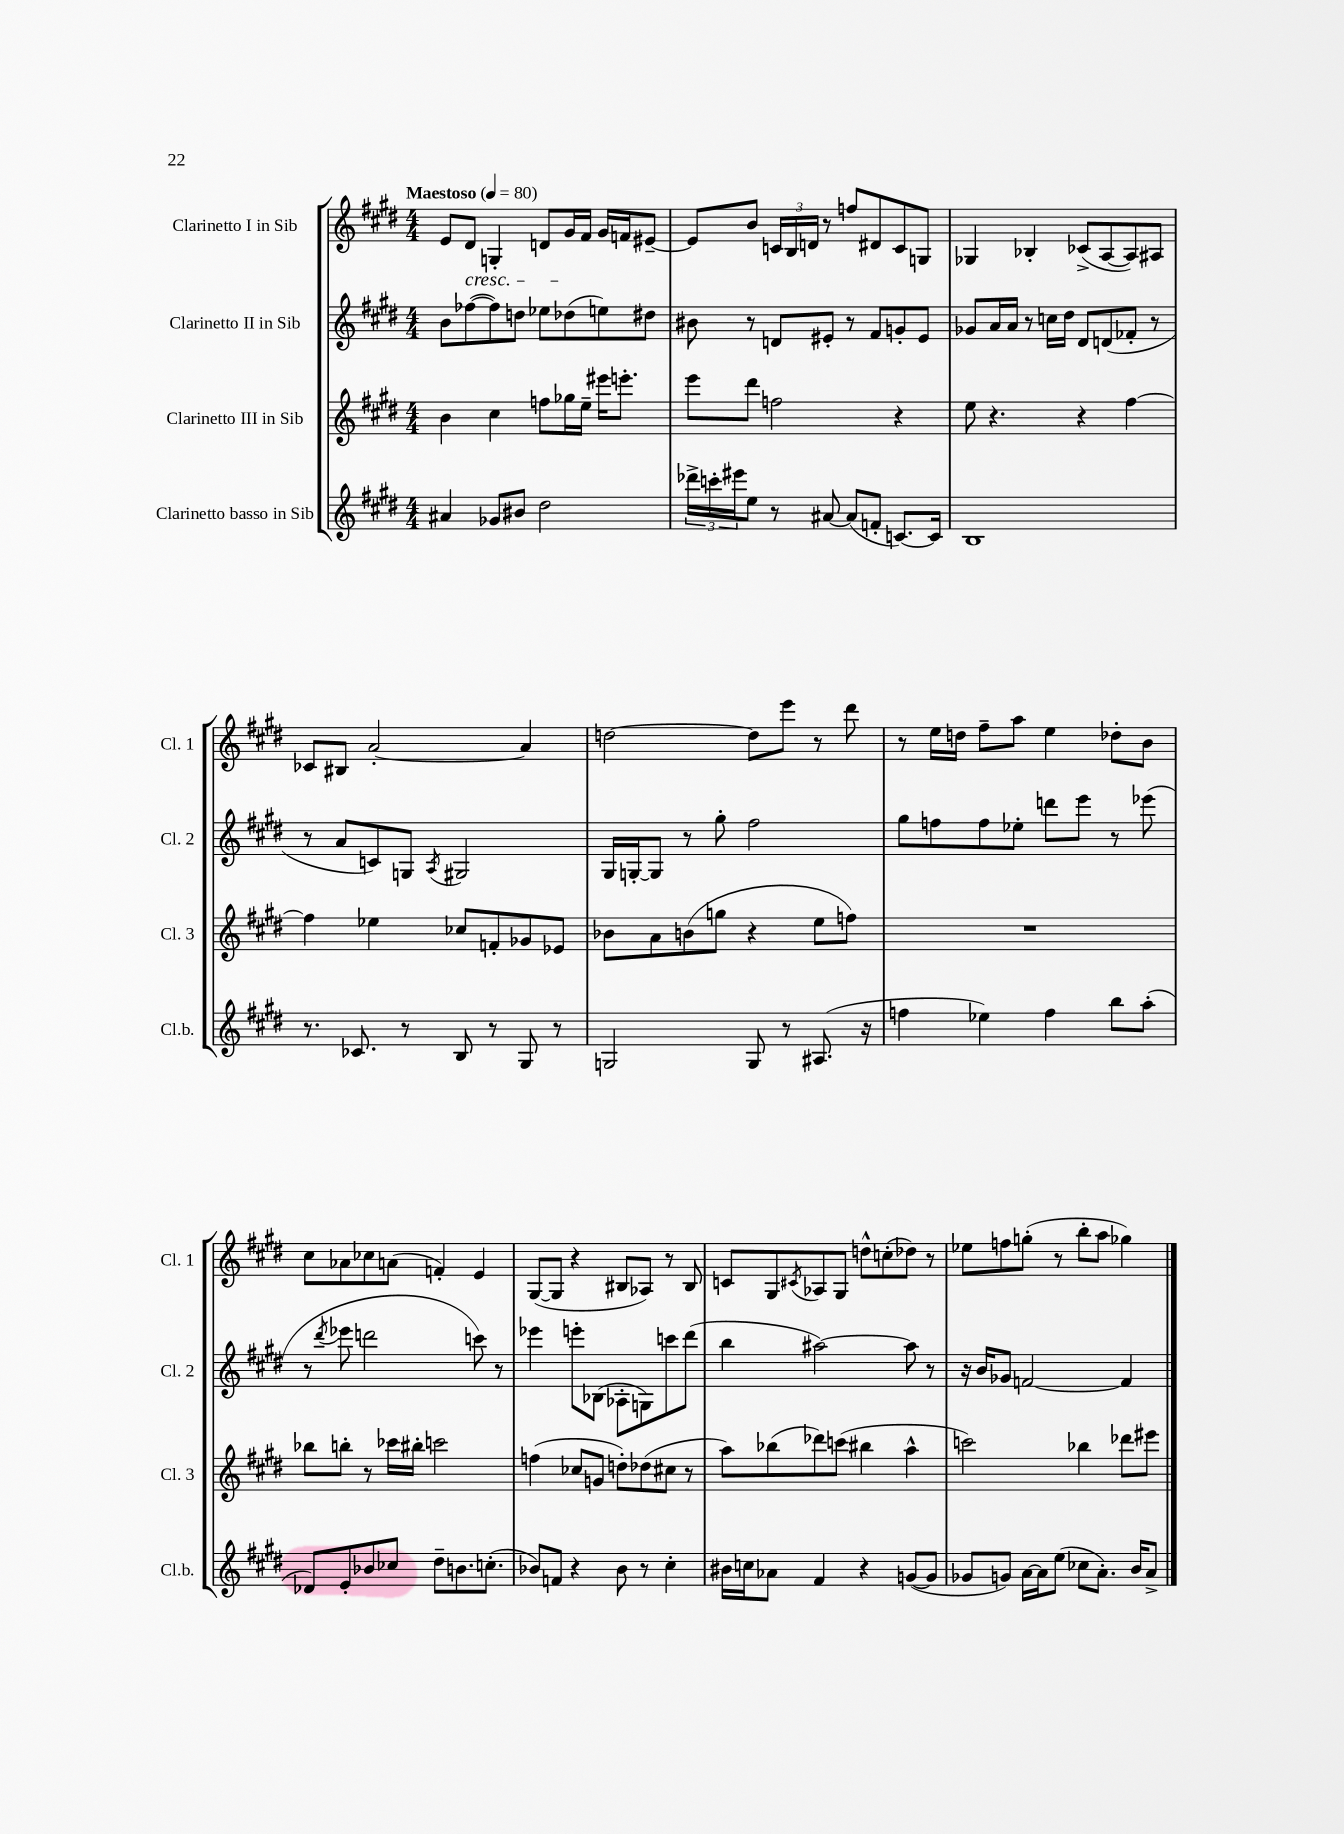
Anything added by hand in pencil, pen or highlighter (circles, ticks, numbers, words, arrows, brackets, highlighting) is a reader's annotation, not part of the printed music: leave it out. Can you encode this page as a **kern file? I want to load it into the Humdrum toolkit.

**kern	**kern	**kern	**kern
*staff4	*staff3	*staff2	*staff1
*clefG2	*clefG2	*clefG2	*clefG2
*k[f#c#g#d#]	*k[f#c#g#d#]	*k[f#c#g#d#]	*k[f#c#g#d#]
*M4/4	*M4/4	*M4/4	*M4/4
*MM80	*MM80	*MM80	*MM80
4a#	4b	8b	8e
.	.	([8ff-	8d#
8g-	4cc#	8ff-])	4G'
8b#	.	8dd	.
2dd#	8ff	8ee-	8d
.	16gg-	(8dd-	16g#
.	16ee~	.	16f#
.	16eee#	8ee)	16g#
.	8.eee'	.	16f
.	.	8dd#	[8e#~
=	=	=	=
24ddd-^	8eee	8b#	8e#]
24ccc'	.	.	.
24eee#	.	.	.
8ee	8ddd#	8r	8b
8r	2ff	8d	24c
.	.	.	24B
.	.	.	24d
[8a#	.	8e#'	8r
(8a#]	.	8r	8ff
8f'	.	8f#	8d#
[8.c)	4r	8g'	8c
.	.	8e#	8G
16c]	.	.	.
=	=	=	=
1B	8ee	8g-	4G-
.	4.r	16a	.
.	.	16a	.
.	.	8r	4B-'
.	.	16cc	.
.	.	16dd#	.
.	4r	8d#	(8c-^
.	.	(8d	[8A
.	[4ff#	8f-'	8A])
.	.	8r	8A#
=	=	=	=
8.r	4ff#]	8r	8c-
.	.	8a	8B#
8.c-	.	.	.
.	4ee-	8c)	[2a'
8r	.	8G	.
.	.	8qA	.
8B	8cc-	2G#	.
8r	8f'	.	.
8G#	8g-	.	4a]
8r	8e-	.	.
=	=	=	=
2G	8b-	16G#	[2dd
.	.	[16G'	.
.	8a	8G]	.
.	(8b	8r	.
.	8gg	8gg#'	.
8G	4r	2ff#	8dd]
8r	.	.	8eee
(8.A#	8ee	.	8r
.	8ff)	.	8ddd#
16r	.	.	.
=	=	=	=
4ff	1r	8gg#	8r
.	.	8ff	16ee
.	.	.	16dd
4ee-)	.	8ff	8ff#~
.	.	8ee-'	8aa
4ff	.	8ddd	4ee
.	.	8eee	.
8bb	.	8r	8dd-'
(8aa'	.	(8eee-	8b
=	=	=	=
8d-)	8bb-	8r	8cc#
.	.	8qddd#	.
8e'	8bb'	8eee-	8a-
8b-	8r	2ddd	8cc-
8cc-	16ccc-	.	(8a
.	16bb#'	.	.
8dd#~	2ccc	.	4f')
8.b	.	.	.
.	.	8ccc)	4e
(8.cc'	.	.	.
.	.	8r	.
=	=	=	=
8b-)	(4ff	4eee-	([8G#
8f	.	.	8G#]
4r	8cc-	8eee'	4r
.	8g	(8B-	.
8b-	8dd')	8A-'	8B#
8r	(8dd-	8G)	8A-)
4cc#'	8cc#	8ccc	8r
.	8r	(8ddd#	8B#
=	=	=	=
16b#	8aa)	4bb	8c
16cc	.	.	.
8a-	(8bb-	.	8G#
.	.	.	8qc#
4f#	8ddd-)	[2aa#)	8A-
.	(8ccc	.	8G#
4r	4bb#	.	8dd^^
.	.	.	(8cc'
([8g	4aa^^	8aa#]	8dd-)
8g]	.	8r	8r
=	=	=	=
8g-	2ccc)	16r	8ee-
.	.	16b	.
8g)	.	8g-	8ff
[16a	.	[2f	(8gg'
16a]	.	.	.
(8ee	.	.	8r
8cc-	4bb-	.	8bb'
8.a')	.	.	8aa
.	8ddd-	4f]	4gg-)
16b	.	.	.
8a^	8eee#	.	.
==	==	==	==
*-	*-	*-	*-
